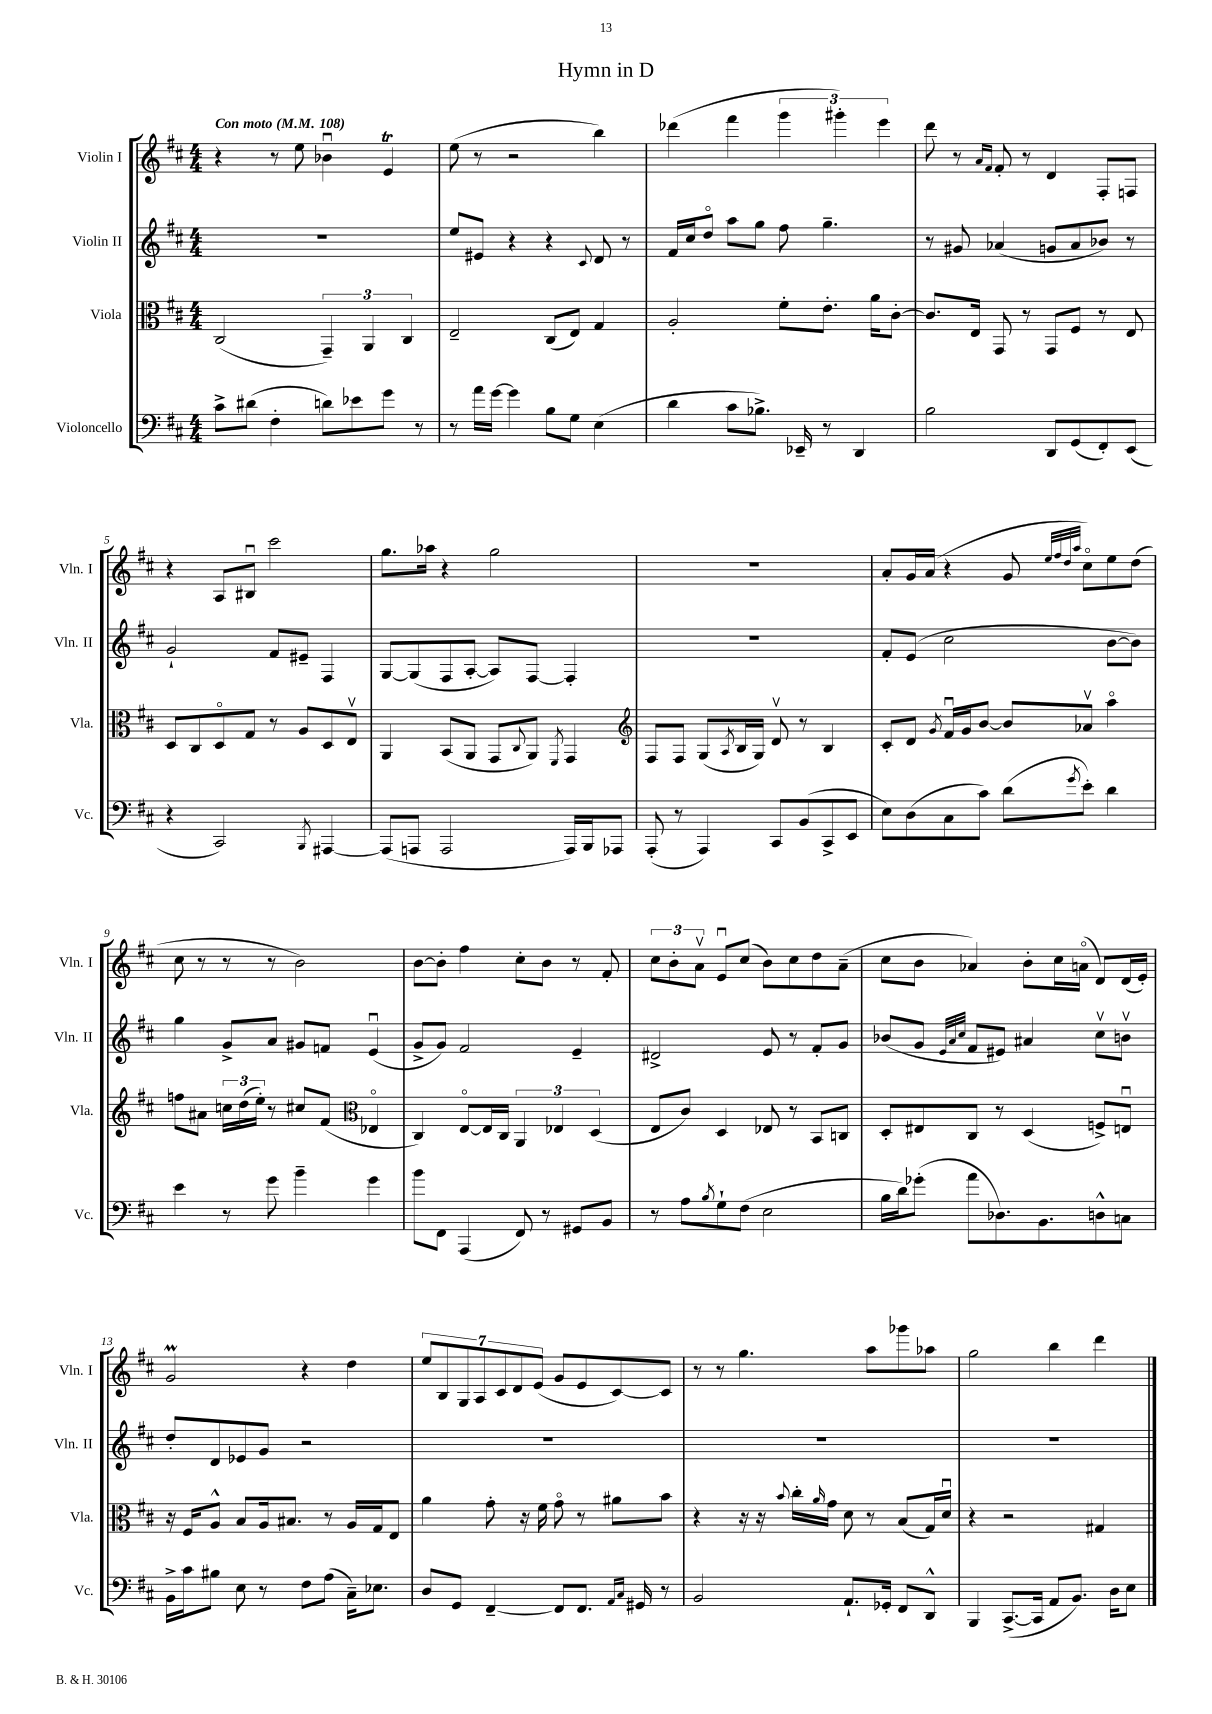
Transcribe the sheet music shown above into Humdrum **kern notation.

**kern	**kern	**kern	**kern
*staff4	*staff3	*staff2	*staff1
*clefF4	*clefC3	*clefG2	*clefG2
*k[f#c#]	*k[f#c#]	*k[f#c#]	*k[f#c#]
*M4/4	*M4/4	*M4/4	*M4/4
*MM108	*MM108	*MM108	*MM108
8c#^	(2C#	1r	4r
(8d#	.	.	.
4F#'	.	.	8r
.	.	.	8ee
8d)	6GG~)	.	4b-u
8e-	.	.	.
.	6AA	.	.
8g	.	.	4e
.	6C#	.	.
8r	.	.	.
=	=	=	=
8r	2E~	8ee	(8ee
16a	.	8e#	8r
[16g	.	.	.
4g]	.	4r	2r
8B	(8C#	4r	.
8G	8E)	.	.
.	.	8qqc#	.
(4E	4G	8d	4bb)
.	.	8r	.
=	=	=	=
4d	2A'	16f#	(4ddd-
.	.	16cc#	.
.	.	8ddo	.
8c#	.	8aa	4fff#
8.B-^)	.	8gg	.
.	8f#'	8ff#	6ggg
16EE-~	.	.	.
8r	8.e'	4.gg~	.
.	.	.	6ggg#')
4DD	.	.	.
.	16a	.	.
.	.	.	6eee
.	[8c#'	.	.
=	=	=	=
2B	8.c#]	8r	8ddd
.	.	8g#	8r
.	16E	.	.
.	.	.	16qqa
.	.	.	16qqf#
.	8GG	(4a-	8f#'
.	8r	.	8r
8DD	8GG	8g	4d
(8GG	8F#	8a-	.
8FF#')	8r	8b-)	8F#'
(8EE	8E	8r	8F
=	=	=	=
4r	8D	2g`	4r
.	8C#	.	.
2CC#)	8Do	.	8A
.	8G	.	8B#u
.	8r	8f#	2ccc#
.	8A	8e#~	.
8qBBB	.	.	.
[4AAA#	8D	4F#	.
.	8Ev	.	.
=	=	=	=
(8AAA#]	4AA	[8G	8.gg
8AAA	.	(8G]	.
.	.	.	16aa-
2AAA	(8BB	8F#	4r
.	8AA	[8A'	.
.	8GG	8A])	2gg
.	8qqC#	.	.
.	8AA)	[8F#	.
.	8qFF#	.	.
16AAA)	4GG	4F#']	.
16BBB	.	.	.
8AAA-	.	.	.
=	=	=	=
*	*clefG2	*	*
(8AAA'	8F#	1r	1r
8r	8F#	.	.
4AAA)	(8G	.	.
.	8qA	.	.
.	16B	.	.
.	16G)	.	.
8CC#	8dv	.	.
(8BB	8r	.	.
8CC#^	4B	.	.
8EE	.	.	.
=	=	=	=
8E)	8c#'	8f#'	8a'
(8D	8d	(8e	16g
.	.	.	(16a
.	8qg	.	.
8C#	16f#u	2cc#	4r
.	16g	.	.
8c#)	[8b	.	.
(8d	8b]	.	8g
.	.	.	32qqee
.	.	.	32qqff#
.	.	.	32qqdd
8qg	.	.	32qqaa
8e')	8a-v	.	8cc#o)
4d	4aao	[8b	8ee
.	.	8b])	(8dd
=	=	=	=
4e	8ff	4gg	8cc#
.	8a#	.	8r
8r	24cc	8g^	8r
.	(24dd	.	.
.	24ee')	.	.
8g	8r	8a	8r
4b~	8cc#	8g#	2b)
.	(8f#	8f	.
*	*clefC3	*	*
4g	4E-o	(4eu	.
=	=	=	=
8b	4C#)	8g^	[8b
8FF#	.	8g)	8b']
(4AAA	[8Eo	2f#	4ff#
.	16E]	.	.
.	16C#	.	.
8FF#)	6AA	.	8cc#'
8r	.	.	8b
.	6E-	.	.
8GG#	.	4e~	8r
.	(6D	.	.
8BB	.	.	8f#'
=	=	=	=
8r	8E	2d#^	12cc#
.	.	.	12b'
8A	8c#)	.	.
.	.	.	12av
8qB	.	.	.
8G`	4D	.	8eu
(8F#	.	.	(8cc#
2E	8E-	8e	8b)
.	8r	8r	8cc#
.	8BB	8f#'	8dd
.	8C	8g	(8a~
=	=	=	=
16B	8D'	(8b-	8cc#
16d)	.	.	.
(8g-'	8E#	8g	8b
.	.	32qqe	.
.	.	32qqa	.
.	.	32qqcc#	.
8a	8C#	8f#	4a-)
8.D-)	8r	8e#)	.
.	(4D	4a#	8b'
8.BB	.	.	.
.	.	.	16cc#
.	.	.	(16ao
8D^^	8F^)	8cc#v	8d)
8C	8Eu	8bv	(16d
.	.	.	16e')
=	=	=	=
16BB^	16r	8dd'	2g
16c#	16F#	.	.
8B#	8A^^	8d	.
8E	8B	8e-	.
8r	16A	8g	.
.	8.B#	.	.
8F#	.	2r	4r
(8A	8r	.	.
16C#~)	16A	.	4dd
8.E-	16G	.	.
.	8E	.	.
=	=	=	=
8D	4a	1r	14ee
.	.	.	14B
8GG	.	.	.
.	.	.	14G
.	.	.	14A
[4FF#~	8g'	.	.
.	.	.	14c#
.	.	.	14d
.	16r	.	.
.	.	.	(14e
.	16f#	.	.
8FF#]	8go	.	8g
8.FF#	8r	.	8e
.	8a#	.	[8c#)
16qqAA	.	.	.
16qqC#	.	.	.
16GG#	.	.	.
8r	8b	.	8c#]
=	=	=	=
2BB	4r	1r	8r
.	.	.	8r
.	16r	.	4.gg
.	16r	.	.
.	8qqb	.	.
.	16cc#'	.	.
.	16qqa	.	.
.	16g	.	.
8.AA`	8d	.	.
.	8r	.	8aa
16GG-'	.	.	.
8FF#	(8B	.	8ggg-
8DD^^	16G)	.	8aa-
.	16du	.	.
=	=	=	=
4BBB	4r	1r	2gg
([8.CC#^	2r	.	.
16CC#]	.	.	.
8AA	.	.	4bb
8.BB)	.	.	.
.	4G#	.	4ddd
16D	.	.	.
8E	.	.	.
==	==	==	==
*-	*-	*-	*-
